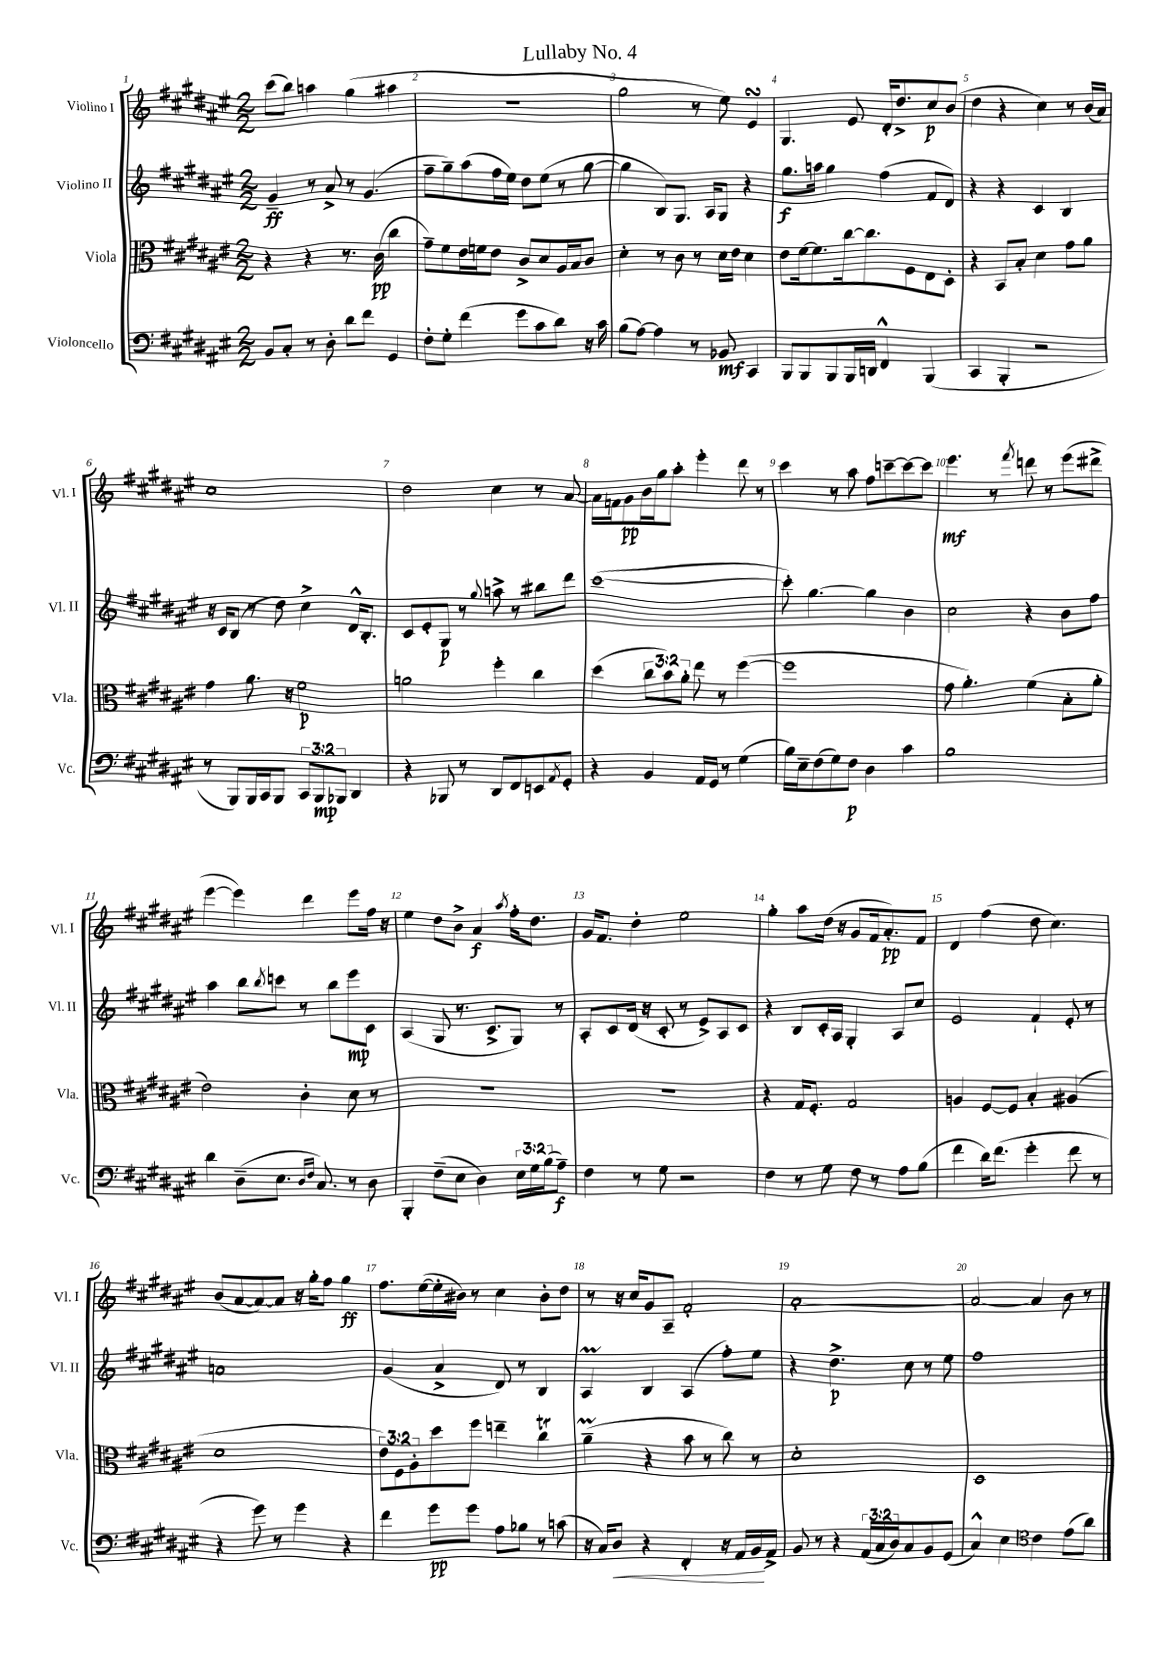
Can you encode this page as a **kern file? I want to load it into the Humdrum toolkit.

**kern	**kern	**kern	**kern
*staff4	*staff3	*staff2	*staff1
*clefF4	*clefC3	*clefG2	*clefG2
*k[f#c#g#d#a#e#]	*k[f#c#g#d#a#e#]	*k[f#c#g#d#a#e#]	*k[f#c#g#d#a#e#]
*M2/2	*M2/2	*M2/2	*M2/2
8BB	4r	4g#~	(8ccc#
8C#'	.	.	8bb)
8r	4r	8r	4aa
8D#'	.	8a#^	.
8d#	8.r	8r	(4gg#
8f#	.	(4.g#	.
.	(16c#	.	.
4GG#	4cc#	.	4aa#
=	=	=	=
8F#'	8g#~)	8ff#~	1r
8G#'	8f#	8gg#~)	.
(4f#	16e#	(8aa#	.
.	16f	.	.
.	8e#	16ff#	.
.	.	16ee#)	.
8g#	8c#^	8dd#	.
8c#	8d#	(8ee#	.
8d#)	16A#	8r	.
.	16B	.	.
16r	8c#	[8gg#	.
16c#	.	.	.
=	=	=	=
(8B	4d#'	4gg#]	2gg#
[8A#)	.	.	.
4A#]	8r	8B)	.
.	8c#	8.G#	.
8r	8r	.	8r
.	.	16A#	.
8BB-	16d#	8G#	8ee#)
.	16e#	.	.
4CC#	4d#	4r	4e#
=	=	=	=
8BBB	8e#	8.gg#	4.G#
8BBB	[16f#	.	.
.	8.f#]	16aa	.
8BBB	.	4gg#	.
16BBB	[16cc#	.	8e#
16DD	8.cc#]	.	.
4FF#^^	.	(4ff#	16d#'
.	.	.	8.dd#^
.	8F#	.	.
(4BBB	8E#	8f#	8cc#
.	8D#'	8d#)	(8b
=	=	=	=
4CC#	4r	4r	4dd#
4BBB'	8BB	4r	4r
.	8B'	.	.
2r	4d#	4c#	4cc#)
.	8g#	4B	8r
.	8a#	.	(16b
.	.	.	16a#)
=	=	=	=
8r	4g#	16r	1cc#
.	.	16c#	.
8BBB)	.	(8B	.
16BBB	8.a#	8r	.
16CC#	.	.	.
8BBB	.	8dd#)	.
.	16r	.	.
12CC#	2f#	4cc#^	.
12BBB	.	.	.
12BBB-	.	.	.
4DD#	.	16d#^^	.
.	.	8.B'	.
=	=	=	=
4r	2a	8c#	2dd#
.	.	8e#'	.
8BBB-	.	8G#	.
8r	.	8r	.
.	.	8qqgg#	.
8DD#	4ff#'	8aa^	4cc#
8FF#	.	8r	.
8EE	4cc#	8bb#	8r
8qAA#	.	.	.
8GG#'	.	8ddd#	[8a#
=	=	=	=
4r	(4dd#	([1ccc#	16a#]
.	.	.	16f
.	.	.	8g#
4BB	12cc#	.	16b
.	.	.	16gg#
.	12b)	.	.
.	.	.	8aa#'
.	12a#'	.	.
16AA#	8ee#	.	4eee#'
16GG#	.	.	.
8r	8r	.	.
(4G#	([4ff#	.	8ddd#
.	.	.	8r
=	=	=	=
16B)	1ff#]	8ccc#'])	4ccc#
16E#~	.	.	.
(8F#	.	[4.gg#	.
8G#)	.	.	8r
8F#	.	.	8aa#
4D#	.	4gg#]	8ff#
.	.	.	[8ccc~
4c#	.	4b	8ccc_
.	.	.	8ccc]
=	=	=	=
1B	8g#	2cc#	4.eee#
.	4.a#')	.	.
.	.	.	8r
.	.	.	8qfff#
.	(4f#	4r	8ddd
.	.	.	8r
.	8B'	8b	(8eee#
.	8a#'	8ff#	8ddd#^
=	=	=	=
4d#	2e#)	4aa#	[4eee#
(8D#~	.	8bb	4eee#])
.	.	8qbb	.
8.E#	.	8ccc	.
.	4c#'	8r	4ddd#
16qqD#	.	.	.
16qqF#	.	.	.
8.C#)	.	.	.
.	.	8bb	.
8r	8d#	8eee#	8eee#
8D#	8r	8c#	16ff#
.	.	.	16r
=	=	=	=
4BBB'	1r	(4A#	4ee#
(8F#~	.	8G#	8dd#
8E#	.	8.r	8b^
4D#)	.	.	4a#
.	.	8.c#^	.
.	.	.	8qaa#
24E#	.	8G#)	16ff#'
24G#	.	.	.
.	.	.	8.dd#
(24B	.	.	.
8A#~)	.	8r	.
=	=	=	=
4F#	1r	8A#'	16g#
.	.	.	8.f#
.	.	8c#	.
8r	.	(16d#	4dd#'
.	.	16r	.
8G#	.	8c#'	.
2r	.	8r	2ee#
.	.	8e#^)	.
.	.	8A#	.
.	.	8c#	.
=	=	=	=
4F#	4r	4r	4gg#'
8r	16G#	8B	8aa#
.	8.F#'	.	.
8G#	.	16c#'	(16dd#
.	.	16A#	16r
8F#	2G#	4G#'	8g#
8r	.	.	16f#
.	.	.	8.a#')
8A#	.	8A#	.
(8B	.	8cc#	8f#
=	=	=	=
4f#	4A	2e#	4d#
16d#)	[8F#	.	(4ff#
(8.f#	.	.	.
.	8F#]	.	.
4g#'	4B'	4f#`	8dd#
.	.	.	4.cc#)
8f#	(4A#	8e#'	.
8r	.	8r	.
=	=	=	=
4r	1d#	1a	(8b
.	.	.	[8a#
8g#)	.	.	8a#_)
8r	.	.	8a#]
4g#	.	.	16r
.	.	.	16gg#'
.	.	.	8ff#
4r	.	.	4gg#
=	=	=	=
4f#	12e#)	(4g#	8.ff#
.	12F#	.	.
.	12A#'	.	.
.	.	.	([16ee#
8g#	8dd#	4a#^	16ee#']
.	.	.	16b#)
8g#	8ff#	.	8r
8A#	4ee~	8d#)	4cc#
8B-	.	8r	.
8r	4cc#	4B	8b#'
(8c	.	.	8dd#
=	=	=	=
16r	(4a#~	4A#	8r
16C#)	.	.	.
8D#	.	.	16r
.	.	.	16cc#
4r	4r	4B	8g#
.	.	.	8A#~
4FF#'	8b	(4A#	2f#'
.	8r	.	.
16r	8cc#)	8ff#')	.
16AA#	.	.	.
16BB	8r	8ee#	.
16AA#^	.	.	.
=	=	=	=
8BB	1d#'	4r	[1a#'
8r	.	.	.
4r	.	4.dd#^	.
(24AA#	.	.	.
24C#	.	.	.
24D#)	.	.	.
8C#	.	8cc#	.
8BB	.	8r	.
(8GG#	.	8ee#	.
=	=	=	=
4C#^^)	1D#	1ff#	2a#_
4E#	.	.	.
*clefC4	*	*	*
4c#	.	.	4a#]
(8e#	.	.	8b
8a#)	.	.	8r
==	==	==	==
*-	*-	*-	*-
